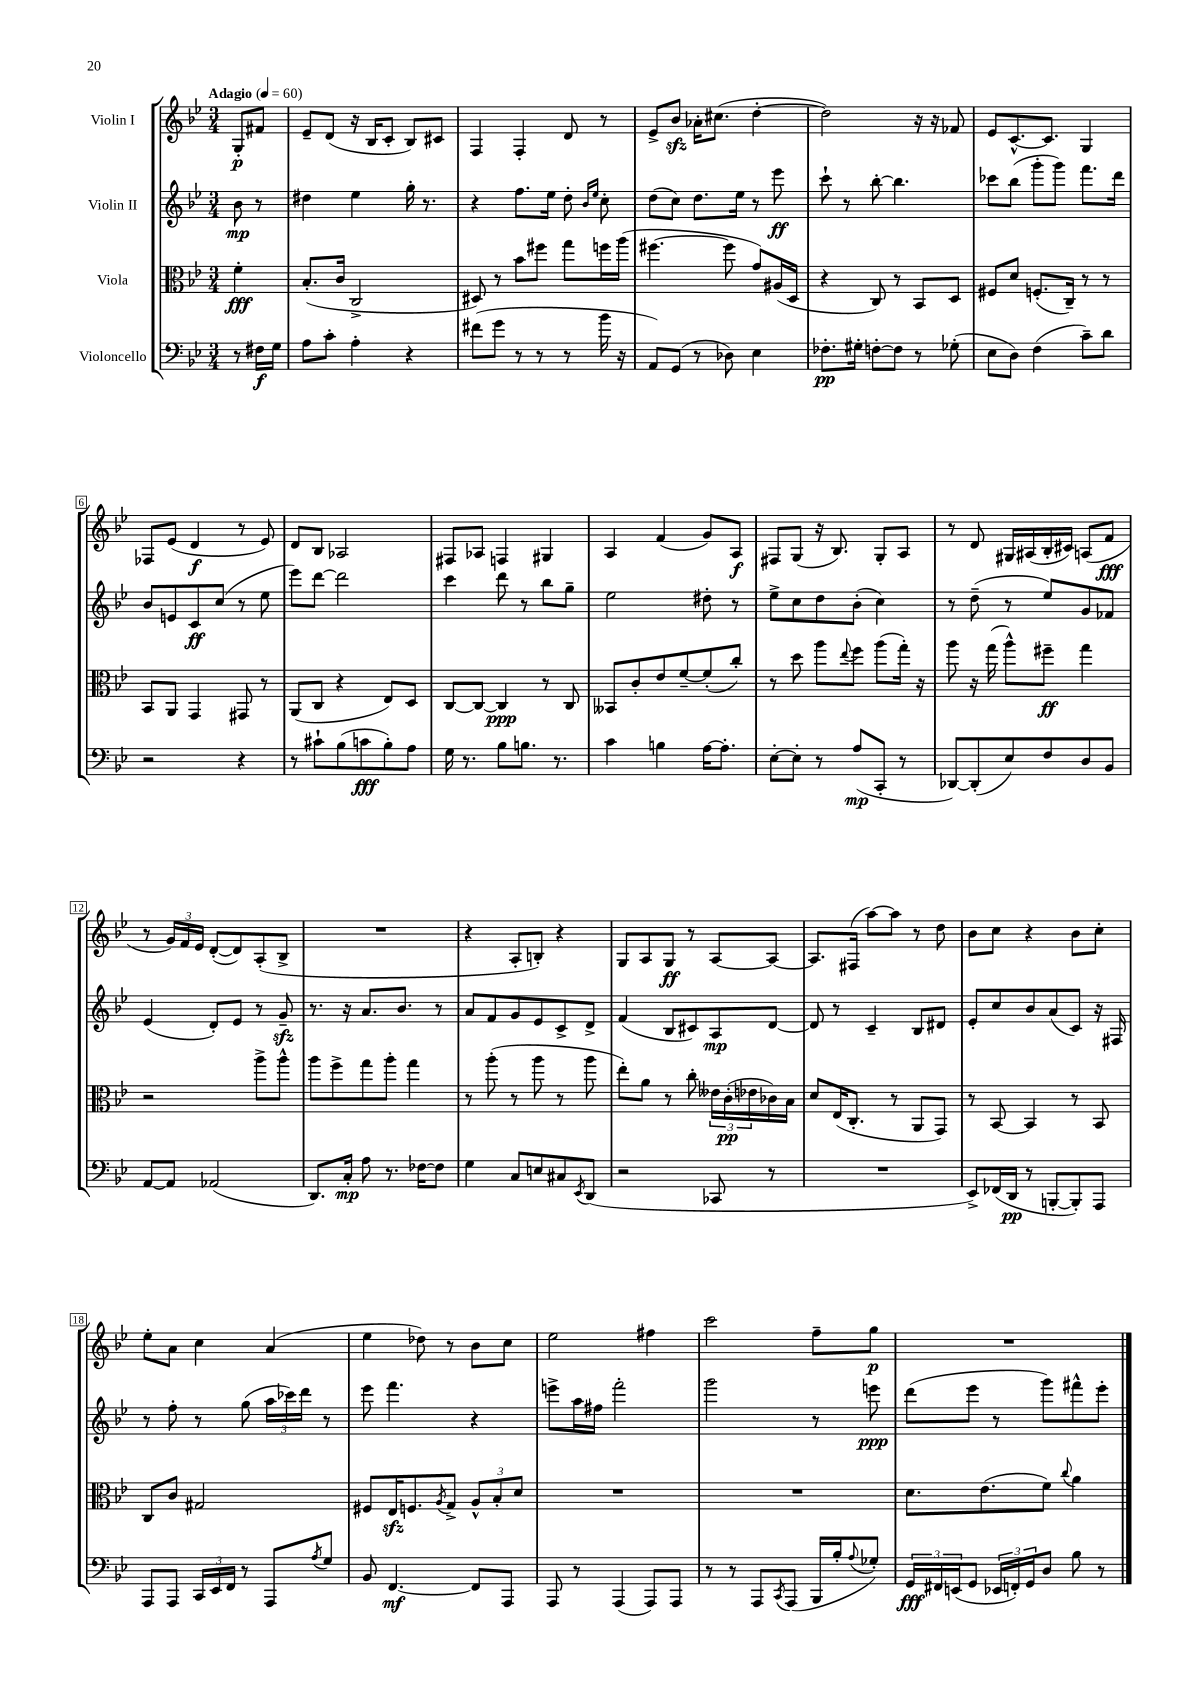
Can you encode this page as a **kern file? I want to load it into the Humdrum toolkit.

**kern	**kern	**kern	**kern
*staff4	*staff3	*staff2	*staff1
*clefF4	*clefC3	*clefG2	*clefG2
*k[b-e-]	*k[b-e-]	*k[b-e-]	*k[b-e-]
*M3/4	*M3/4	*M3/4	*M3/4
*MM60	*MM60	*MM60	*MM60
8r	4f'	8b-	8G'
16F#	.	8r	8f#
16G	.	.	.
=	=	=	=
8A	(8.B-'	4dd#	8e-~
8c'	.	.	(8d
.	16c	.	.
4A'	2C^	4ee-	16r
.	.	.	16B-
.	.	.	8c'
4r	.	16gg'	8B-)
.	.	8.r	.
.	.	.	8c#
=	=	=	=
(8f#	8D#)	4r	4F
8g	8r	.	.
8r	8b-	8.ff	4F'
8r	8ff#	.	.
.	.	16ee-	.
8r	8gg	8dd'	8d
.	.	16qqb-	.
.	.	16qqee-	.
16b-	16ff	8cc'	8r
16r	(16aa	.	.
=	=	=	=
8AA)	[4.ff#	(8dd	8e-^
(8GG	.	8cc)	8b-
8r	.	8.dd	16a-'
.	.	.	(8.cc#
8D-)	8ff#]	.	.
.	.	16ee-	.
4E-	8g)	8r	[4dd'
.	(16A#	8eee-	.
.	16D	.	.
=	=	=	=
8.F-'	4r	8ccc`	2dd])
.	.	8r	.
16G#'	.	.	.
[8F'	8C)	[8bb-'	.
8F]	8r	4.bb-]	.
8r	8BB-	.	16r
.	.	.	16r
(8G-'	8D	.	8f-
=	=	=	=
8E-	8F#	8ccc-	8e-
8D)	8d	(8bb-	[8.c^^
(4F	(8.F'	8ggg'	.
.	.	.	8.c]
.	.	8ggg)	.
.	16C~)	.	.
8c~)	8r	8.fff	4G
8d	8r	.	.
.	.	16ddd	.
=	=	=	=
2r	8BB-	8b-	8F-
.	8AA	8e	(8e-
.	4GG	8c	4d
.	.	(8cc	.
4r	8GG#	8r	8r
.	8r	8ee-	8e-)
=	=	=	=
8r	(8AA	8eee-)	8d
8c#`	8C	[8ddd	8B-
(8B-	4r	2ddd]	2A-
8c	.	.	.
8B-')	8E-)	.	.
8A	8D	.	.
=	=	=	=
16G	[8C	4ccc	8F#
8.r	.	.	.
.	8C_	.	8A-
8B-	4C]	8ddd	4F
8.B	.	8r	.
.	8r	8bb-	4G#
8.r	.	.	.
.	8C	8gg~	.
=	=	=	=
4c	8BB--	2ee-	4A
.	8c'	.	.
4B	8e-	.	(4f
.	[8f~	.	.
[16A	(8f']	8dd#'	8g)
8.A']	.	.	.
.	8cc')	8r	8A
=	=	=	=
[8E-'	8r	8ee-^	8F#
8E-']	8dd	8cc	(8G
8r	8aa	8dd	16r
.	.	.	8.B-)
.	8qqee-	.	.
(8A	8ff	(8b-'	.
8CC'	(8aa	4cc)	8G'
8r	16gg')	.	8A
.	16r	.	.
=	=	=	=
[8DD-)	8aa	8r	8r
(8DD-']	16r	(8dd~	8d
.	(16gg	.	.
8E-)	8aa^^)	8r	16G#
.	.	.	(16A#
8F	8ff#~	8ee-)	16B-'
.	.	.	16c#)
8D	4gg	8g	(8A
8BB-	.	8f-	8f
=	=	=	=
[8AA	2r	(4e-	8r
8AA]	.	.	24g)
.	.	.	24f
.	.	.	24e-
(2AA-	.	8d')	([8d'
.	.	8e-	8d])
.	8aa^	8r	(8A'
.	8aa^^	8g~	8B-^
=	=	=	=
8.DD)	8aa	8.r	2.r
.	8ff^	.	.
16C'	.	16r	.
8A	8gg	8.a	.
8.r	8aa'	.	.
.	.	8.b-	.
.	4gg	.	.
[16F-	.	.	.
8F-]	.	8r	.
=	=	=	=
4G	8r	8a	4r
.	(8aa'	8f	.
8C	8r	8g	8A'
8E	8aa	8e-	8B')
8C#	8r	8c^	4r
8qEE-	.	.	.
(8DD	8aa	8d^	.
=	=	=	=
2r	8ee-')	(4f	8G
.	8a	.	8A
.	8r	8B-	8G
.	8cc'	8c#)	8r
8CC-	24e--	8A	[8A
.	(24c'	.	.
.	24e-	.	.
8r	16c-)	[8d	8A_
.	16B-	.	.
=	=	=	=
2.r	8d	8d]	8.A]
.	(16E-	8r	.
.	8.C'	.	(16F#
.	.	4c~	[8aa)
.	8r	.	8aa]
.	8AA	8B-	8r
.	8GG)	8d#	8dd
=	=	=	=
8EE-^)	8r	8e-'	8b-
(16FF-	[8BB-	8cc	8cc
16DD	.	.	.
8r	4BB-]	8b-	4r
[8BBB'	.	(8a	.
8BBB'])	8r	8c)	8b-
8AAA	8BB-	16r	8cc'
.	.	16F#	.
=	=	=	=
8AAA	8C	8r	8ee-'
8AAA	8c	8ff'	8a
24CC	2G#	8r	4cc
24EE-	.	.	.
24FF	.	.	.
8r	.	(8gg	.
8AAA	.	24aa	(4a
.	.	24ccc-)	.
.	.	24ddd	.
8qA	.	.	.
8G	.	8r	.
=	=	=	=
8BB-	8F#	8eee-	4ee-
[4.FF	16E-	4.fff	.
.	8.F	.	.
.	.	.	8dd-)
.	8qA	.	.
.	8G^	.	8r
8FF]	12A^^	4r	8b-
.	12B-'	.	.
8AAA	.	.	8cc
.	12d	.	.
=	=	=	=
8AAA	2.r	8eee^	2ee-
8r	.	16aa	.
.	.	16ff#	.
(4AAA	.	2fff'	.
8AAA)	.	.	4ff#
8AAA	.	.	.
=	=	=	=
8r	2.r	2ggg	2ccc
8r	.	.	.
8AAA	.	.	.
8qCC	.	.	.
(8AAA	.	.	.
16BBB-	.	8r	8ff~
16B-'	.	.	.
8qqA	.	.	.
8G-')	.	8eee	8gg
=	=	=	=
24GG	8.d	(8ddd	2.r
24FF#	.	.	.
(24EE	.	.	.
8GG	.	8eee-	.
.	(8.e-	.	.
24EE-	.	8r	.
24FF')	.	.	.
24GG	.	.	.
8D	8f)	8ggg)	.
.	8qqcc	.	.
8B-	4a	8fff#^^	.
8r	.	8eee-'	.
==	==	==	==
*-	*-	*-	*-
